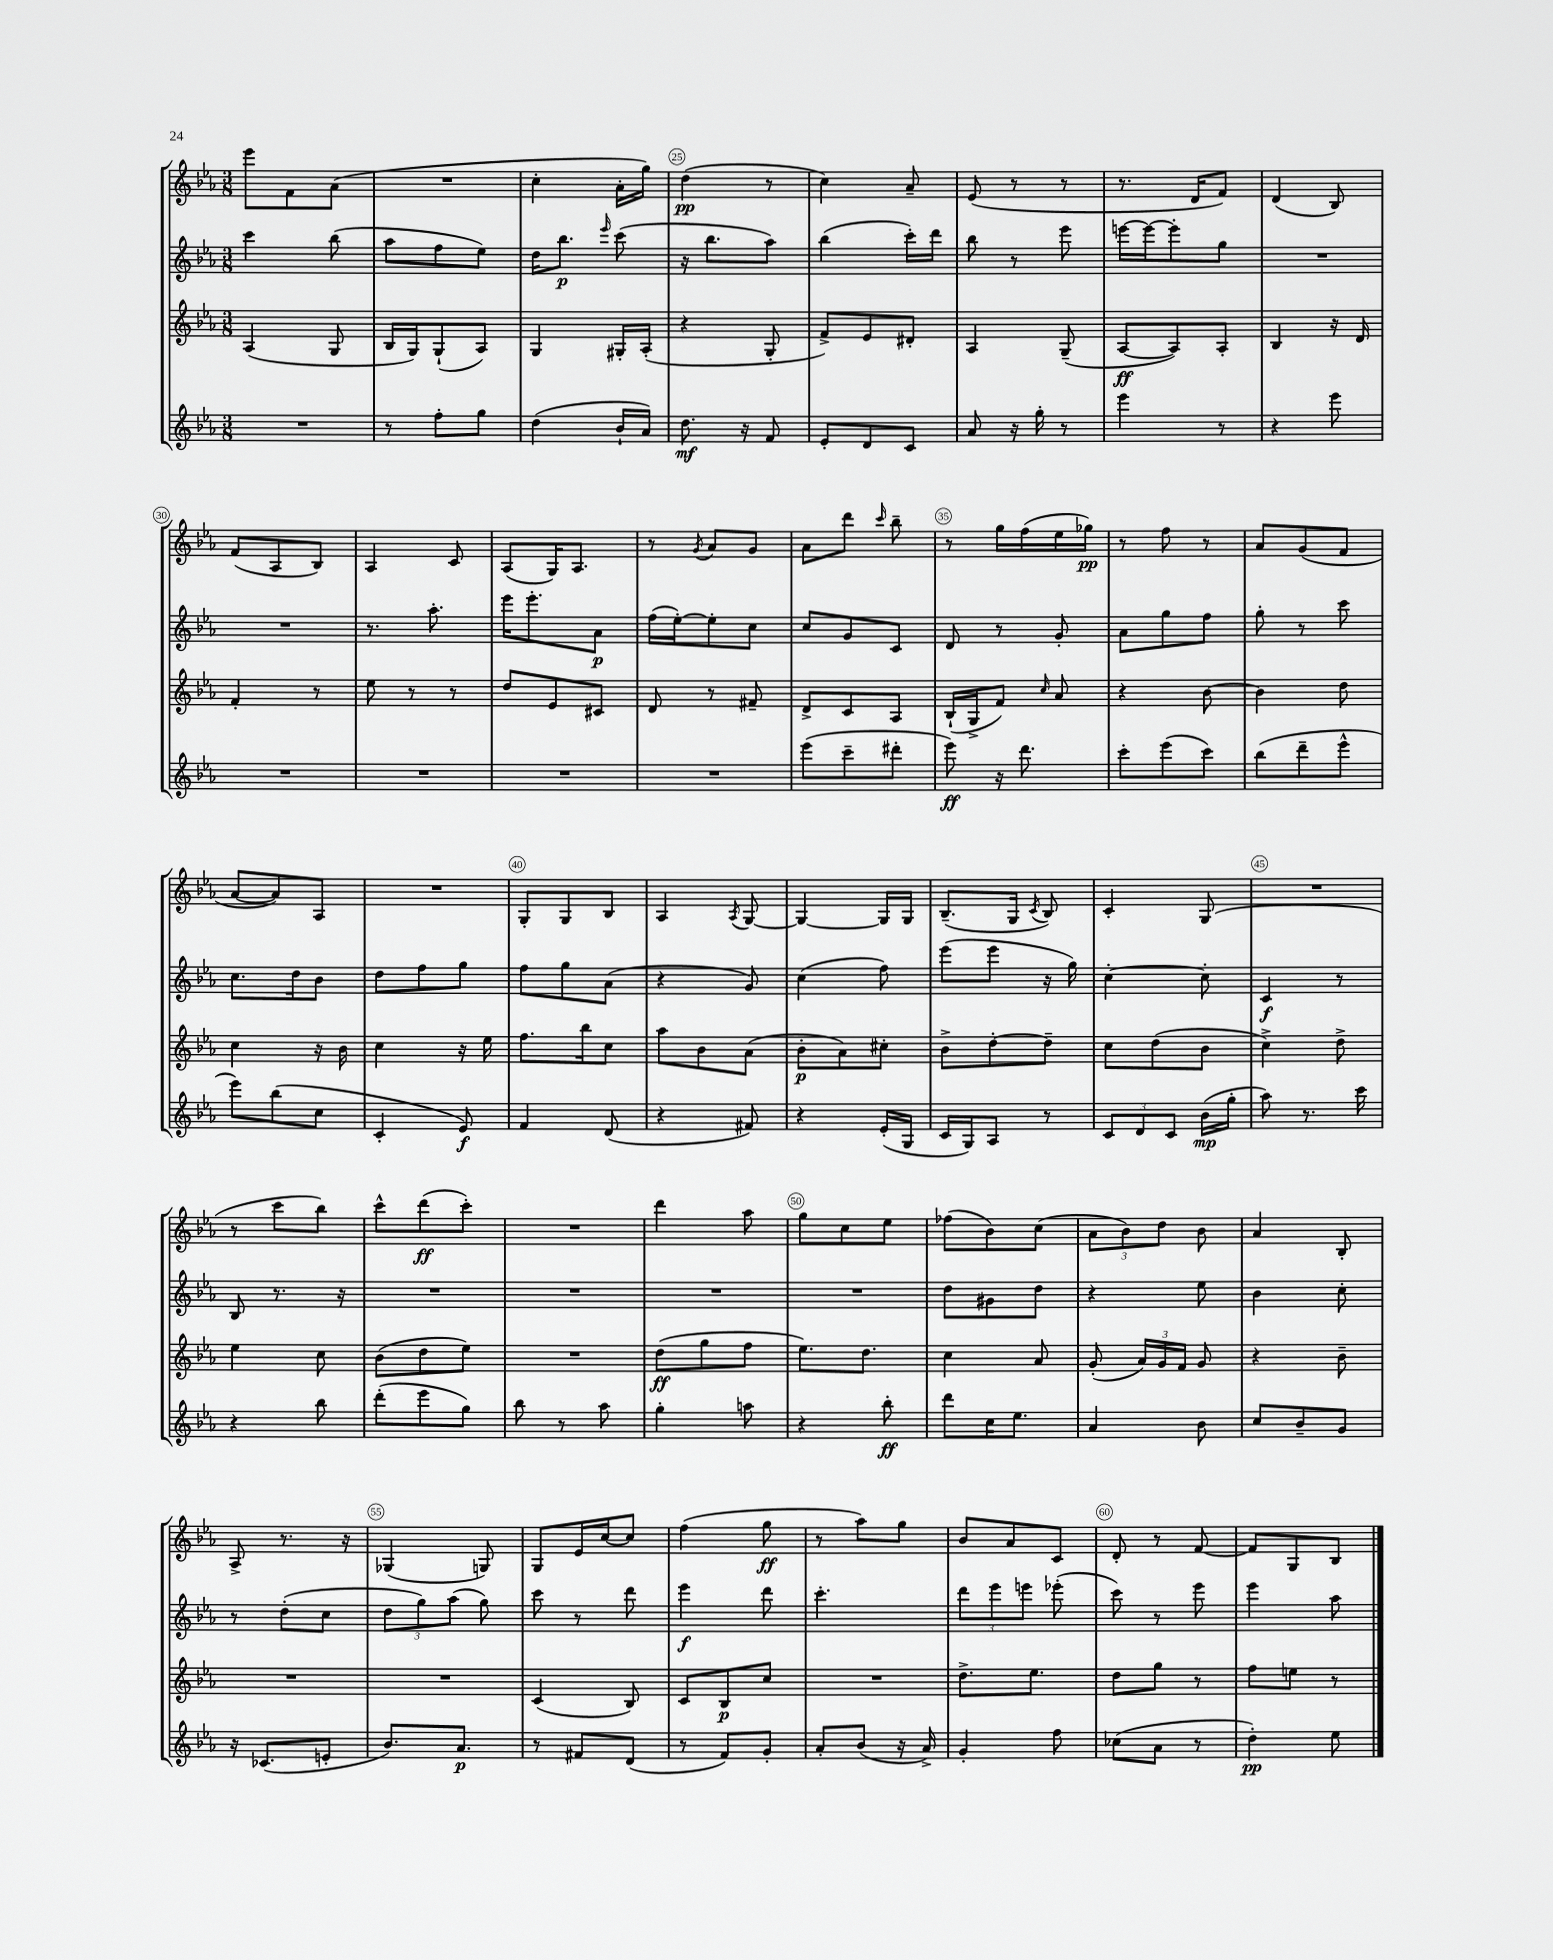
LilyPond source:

<<
\new StaffGroup <<
\new Staff = "s0" {
    \clef treble \key ees \major \numericTimeSignature \time 3/8
    \autoBeamOff ees'''8[ f'8 aes'8]( |
    R4. |
    c''4-. aes'16[-. g''16]) |
    d''4\pp( r8 |
    c''4) aes'8-- |
    ees'8( r8 r8 |
    r8. d'16[ f'8]) |
    d'4( bes8) |
    f'8[( aes8 bes8]) |
    aes4 c'8 |
    aes8[( g16) aes8.] |
    r8 \acciaccatura { g'8 } aes'8[ g'8] |
    aes'8[ d'''8] \grace { c'''16 } bes''8-- |
    r8 g''16[ f''16( ees''16 ges''16]\pp) |
    r8 f''8 r8 |
    aes'8[ g'8( f'8] |
    aes'8[~ aes'8) aes8] |
    R4. |
    g8[-. g8 bes8] |
    aes4 \acciaccatura { aes8 } g8~ |
    g4~ g16[ g16] |
    bes8.[--( g16] \acciaccatura { c'8 } bes8) |
    c'4-. g8( |
    R4. |
    r8 c'''8[ bes''8]) |
    c'''8[-^ d'''8\ff( c'''8]-.) |
    R4. |
    d'''4 aes''8 |
    g''8[ c''8 ees''8] |
    fes''8[( bes'8) c''8]( |
    \tuplet 3/2 { aes'8[ bes'8) d''8] } bes'8 |
    aes'4 bes8-. |
    aes8-> r8. r16 |
    ges4( g8) |
    g8[ ees'16 c''16~ c''8] |
    f''4( g''8\ff |
    r8 aes''8[) g''8] |
    bes'8[ aes'8 c'8] |
    d'8-. r8 f'8~ |
    f'8[ g8 bes8] \bar "|." |
}
\new Staff = "s1" {
    \clef treble \key ees \major \numericTimeSignature \time 3/8
    \autoBeamOff c'''4 bes''8( |
    aes''8[ f''8 ees''8]) |
    d''16[ bes''8.]\p \grace { ees'''16 } c'''8( |
    r16 bes''8.[ aes''8]) |
    bes''4( c'''16[-.) d'''16] |
    bes''8 r8 ees'''8 |
    e'''16[~ e'''16~ e'''8-. g''8] |
    R4. |
    R4. |
    r8. aes''8.-. |
    ees'''16[ ees'''8.-. aes'8]\p |
    f''16[( ees''16~-.) ees''8-. c''8] |
    c''8[ g'8 c'8] |
    d'8 r8 g'8-. |
    aes'8[ g''8 f''8] |
    g''8-. r8 c'''8 |
    c''8.[ d''16 bes'8] |
    d''8[ f''8 g''8] |
    f''8[ g''8 aes'8]( |
    r4 g'8) |
    c''4( f''8) |
    ees'''8[( ees'''8] r16 g''16) |
    c''4~-. c''8-. |
    c'4\f r8 |
    bes8 r8. r16 |
    R4. |
    R4. |
    R4. |
    R4. |
    d''8[ gis'8 d''8] |
    r4 ees''8 |
    bes'4 c''8-. |
    r8 d''8[-.( c''8] |
    \tuplet 3/2 { d''8[ g''8) aes''8]( } g''8) |
    c'''8 r8 d'''8 |
    ees'''4\f d'''8 |
    c'''4.-. |
    \tuplet 3/2 { d'''8[ ees'''8 e'''8] } ees'''8-.( |
    c'''8) r8 ees'''8 |
    ees'''4 aes''8 \bar "|." |
}
\new Staff = "s2" {
    \clef treble \key ees \major \numericTimeSignature \time 3/8
    \autoBeamOff aes4( g8 |
    bes16[ g16) g8-!( aes8]) |
    g4 gis16[-. aes16]-.( |
    r4 g8-. |
    f'8[->) ees'8 dis'8]-. |
    aes4 g8--( |
    aes8[~\ff aes8) aes8]-. |
    bes4 r16 d'16 |
    f'4-. r8 |
    ees''8 r8 r8 |
    d''8[ ees'8 cis'8] |
    d'8 r8 fis'8-- |
    d'8[-> c'8 aes8] |
    bes16[-!( g16-> f'8]) \grace { c''16 } aes'8 |
    r4 bes'8~ |
    bes'4 d''8 |
    c''4 r16 bes'16 |
    c''4 r16 ees''16 |
    f''8.[ bes''16 c''8] |
    aes''8[ bes'8 aes'8]( |
    bes'8[-.\p aes'8) cis''8]-. |
    bes'8[-> d''8~-. d''8]-- |
    c''8[ d''8( bes'8] |
    c''4->) d''8-> |
    ees''4 c''8 |
    bes'8[( d''8 ees''8]) |
    R4. |
    d''8[\ff( g''8 f''8] |
    ees''8.[) d''8.] |
    c''4 aes'8 |
    g'8-.( \tuplet 3/2 { aes'16[) g'16 f'16] } g'8 |
    r4 bes'8-- |
    R4. |
    R4. |
    c'4( bes8) |
    c'8[ bes8\p c''8] |
    R4. |
    d''8.[-> ees''8.] |
    d''8[ g''8] r8 |
    f''8[ e''8] r8 \bar "|." |
}
\new Staff = "s3" {
    \clef treble \key ees \major \numericTimeSignature \time 3/8
    \autoBeamOff R4. |
    r8 f''8[-. g''8] |
    d''4( bes'16[-! aes'16]) |
    d''8.\mf r16 f'8 |
    ees'8[-. d'8 c'8] |
    aes'8 r16 g''16-. r8 |
    ees'''4 r8 |
    r4 ees'''8 |
    R4. |
    R4. |
    R4. |
    R4. |
    ees'''8[( c'''8-- dis'''8]-. |
    ees'''8\ff) r16 d'''8. |
    c'''8[-. ees'''8( c'''8]) |
    bes''8[( d'''8-- ees'''8]-^ |
    ees'''8[) bes''8( c''8] |
    c'4-. ees'8\f) |
    f'4 d'8( |
    r4 fis'8) |
    r4 ees'16[-.( g16] |
    c'16[ g16) aes8] r8 |
    \tuplet 3/2 { c'8[ d'8 c'8] } bes'16[\mp( g''16]-. |
    aes''8) r8. c'''16 |
    r4 bes''8 |
    d'''8[-.( ees'''8 g''8]) |
    bes''8 r8 aes''8 |
    g''4-. a''8 |
    r4 bes''8-.\ff |
    d'''8[ c''16 ees''8.] |
    aes'4 bes'8 |
    c''8[ bes'8-- g'8] |
    r16 ces'8.[( e'8]-. |
    bes'8.[) aes'8.]\p |
    r8 fis'8[ d'8]( |
    r8 f'8[) g'8]-. |
    aes'8[-. bes'8]( r16 aes'16->) |
    g'4-. f''8 |
    ces''8[( aes'8] r8 |
    d''4-.\pp) ees''8 \bar "|." |
}
>>
>>
\layout { \context { \Score currentBarNumber = #22 \override BarNumber.break-visibility = ##(#f #t #t) barNumberVisibility = #(every-nth-bar-number-visible 5) \override BarNumber.stencil = #(make-stencil-circler 0.1 0.3 ly:text-interface::print) } }
